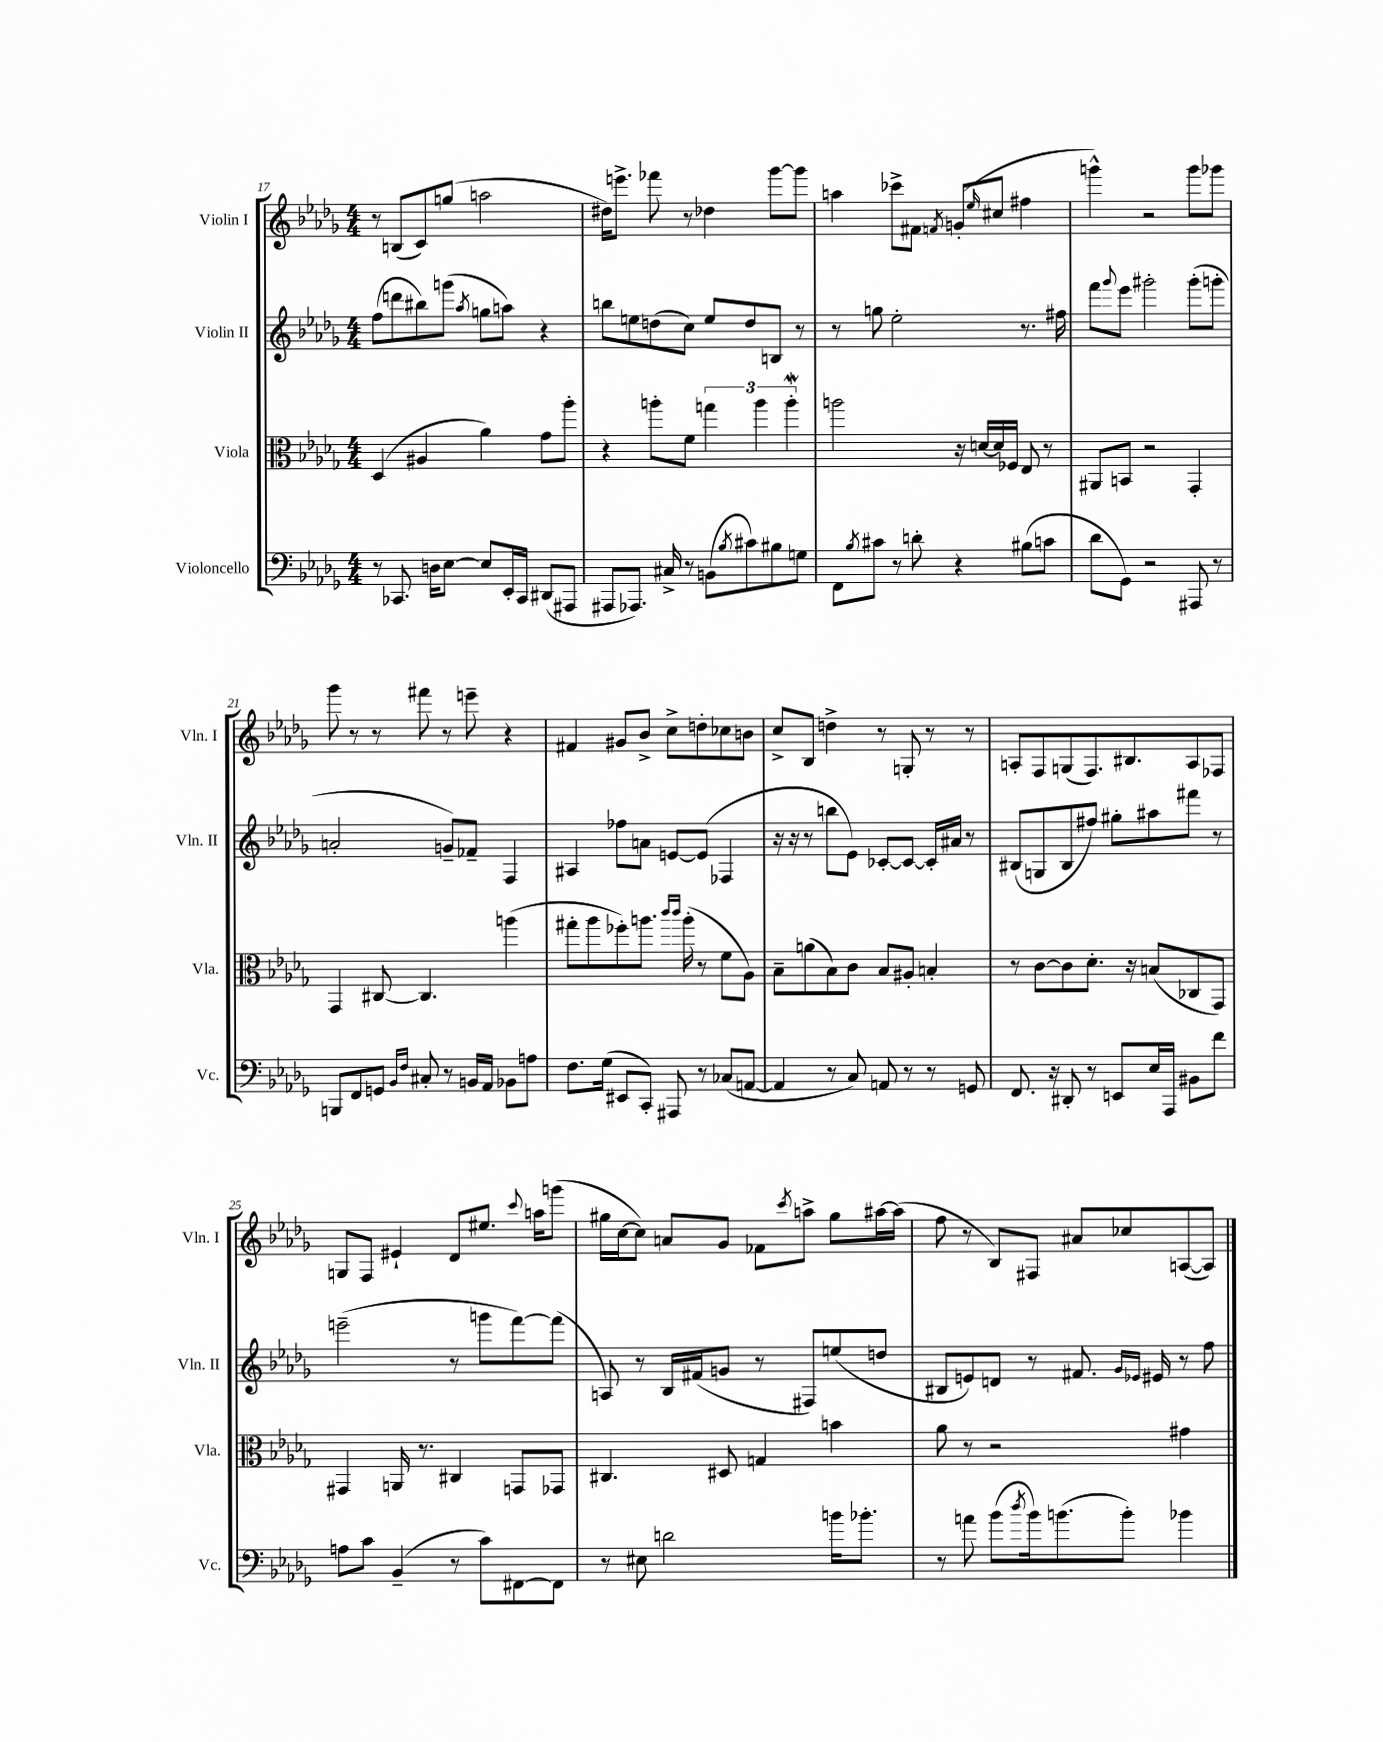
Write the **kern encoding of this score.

**kern	**kern	**kern	**kern
*staff4	*staff3	*staff2	*staff1
*clefF4	*clefC3	*clefG2	*clefG2
*k[b-e-a-d-g-]	*k[b-e-a-d-g-]	*k[b-e-a-d-g-]	*k[b-e-a-d-g-]
*M4/4	*M4/4	*M4/4	*M4/4
8r	(4D-/	(8ff\L	8r
8.CC-/	.	8ddd\	(8B/L
.	4A#/	8bb#\)	8c/)
16D\LK	.	.	.
[8E-\J	.	(8ggg\J	(8gg/J
.	.	8qaa-/	.
8E-/]L	4a-\)	8gg\L	2aa\
16EE-'/L	.	8aa\J)	.
16CC-/JJ	.	.	.
(8DD#/L	8g-\L	4r	.
8AAA#/J	8aa-'\J	.	.
=	=	=	=
8AAA#/L	4r	8bb\L	16dd#\LK)
.	.	.	8.eee^\J
8.AAA-/J)	.	8ee\	.
.	8aa'\L	(8dd\	8fff-\
16C#^/	.	.	.
8r	8f\J	8cc\J)	8r
(8BB\L	6gg\	8ee/L	4dd-\
8qB-/	.	.	.
8c#\)	.	8dd/	.
.	6aa\	.	.
8B#\	.	8B/J	[8ggg-\L
.	6aa'\	.	.
8G\J	.	8r	8ggg-\]J
=	=	=	=
8FF\L	2aa\	8r	4aa\
8qB-/	.	.	.
8c#\J	.	8gg\	.
8r	.	2ee-'\	8ccc-^\L
8d'\	.	.	8f#\J
.	.	.	8qf/
4r	16r	.	(8g'/L
.	[16d/LL	.	.
.	.	.	16qqee-/
.	16d/]	.	8cc#/J
.	16F-/JJ	.	.
(8B#\L	8E-/	8.r	4ff#\
8c\J	8r	.	.
.	.	16ff#\	.
=	=	=	=
8d-\L	8AA#/L	8fff\L	4ggg^^\)
.	.	8qqggg-/	.
8GG-\J)	8BB/J	8eee-\J	.
2r	2r	2ggg#'\	2r
8AAA#/	4GG-'/	(8ggg#'\L	8ggg\L
8r	.	8ggg'\J	8ggg-\J
=	=	=	=
8BBB/L	4GG-/	2a'/	8ggg-\
8FF/	.	.	8r
8GG/J	[8C#/	.	8r
16qqBB-/LL	.	.	.
16qqF/JJ	.	.	.
8C#'/	4.C#/]	.	8fff#\
8r	.	8g~/L)	8r
16BB/LL	.	8f-~/J	8eee~\
16AA-/JJ	.	.	.
8BB-\L	(4aa\	4F/	4r
8A\J	.	.	.
=	=	=	=
8.F\L	8gg#'\L	4A#/	4f#/
.	8aa-\	.	.
(16G-\Jk	.	.	.
8EE#/L	8ff-'\)	8ff-\L	8g#/L
8CC'/J)	8.aa\J	8a\J	8b-^/J
8AAA#/	.	[8e/L	8cc^\L
.	16qqccc/LL	.	.
.	16qqccc/JJ	.	.
.	(16aa'\	.	.
8r	8r	(8e/]J	8dd'\
(8C-/L	8f\L	4F-/	8cc-\
[8AA/J	8A-\J)	.	8b\J
=	=	=	=
4AA/]	8B-~\L	16r	8cc^/L
.	.	16r	.
.	(8a\	8r	8B-/J
8r	8B-\)	8bb\L	4dd^\
8C/)	8c\J	8e-\J)	.
8AA/	8B-/L	[8c-'/L	8r
8r	8A#'/J	8c-/_J	8G'/
8r	4B'/	16c-'/]LL	8r
.	.	16a#/JJ	.
8GG/	.	8r	8r
=	=	=	=
8.FF/	8r	(8B#/L	8A'/L
.	[8c\L	8G/	8F/
16r	.	.	.
8DD#'/	8c\]	8B#/	(8G/
8r	8.d-'\J	8ff#/J)	8.F/)
8EE/L	.	8gg#'\L	.
.	16r	.	8.B#/
16E-/L	(8B/L	8aa#\	.
16AAA-/JJ	.	.	.
8BB#\L	8C-/	8fff#\J	8A/
8f\J	8GG-/J)	8r	8F-/J
=	=	=	=
8A\L	4GG#/	(2eee~\	8G/L
8c\J	.	.	8F/J
(4BB-~/	16AA/	.	4e#`/
.	8.r	.	.
8r	4C#/	8r	8d-/L
8c\L)	.	8ggg\L	8.ee#/J
[8FF#\	8GG/L	[8fff\)	.
.	.	.	8qqccc/
.	.	.	16aa\LK
8FF#\]J	8GG-/J	(8fff\]J	(8ggg\J
=	=	=	=
8r	4.C#/	8A/)	16gg#\LL
.	.	.	[16cc\J
8E#\	.	8r	8cc\]J)
2d\	.	16B-/LL	8a/L
.	.	(16f#/J	.
.	8D#/	8g/J	8g-/J
.	4G/	8r	8f-\L
.	.	.	8qccc/
.	.	8F#/L)	8aa^\J
16b\LK	4b\	(8ee/	8gg#\L
8.b-'\J	.	.	.
.	.	8dd/J	[16aa#\L
.	.	.	(16aa#\]JJ
=	=	=	=
8r	8a-\	8B#/L	8ff\
8a\	8r	8e/)	8r
(8b-\L	2r	8d/J	8B-/L)
8qdd-/	.	.	.
16b-\k)	.	8r	8F#/J
(8.b\	.	.	.
.	.	8.f#/	8a#/L
8b'\J)	.	.	8cc-/
.	.	16qqg-/LL	.
.	.	16qqe-/JJ	.
.	.	16e#/	.
4b-\	4g#\	8r	([8A/
.	.	8ff\	8A/]J)
==	==	==	==
*-	*-	*-	*-
